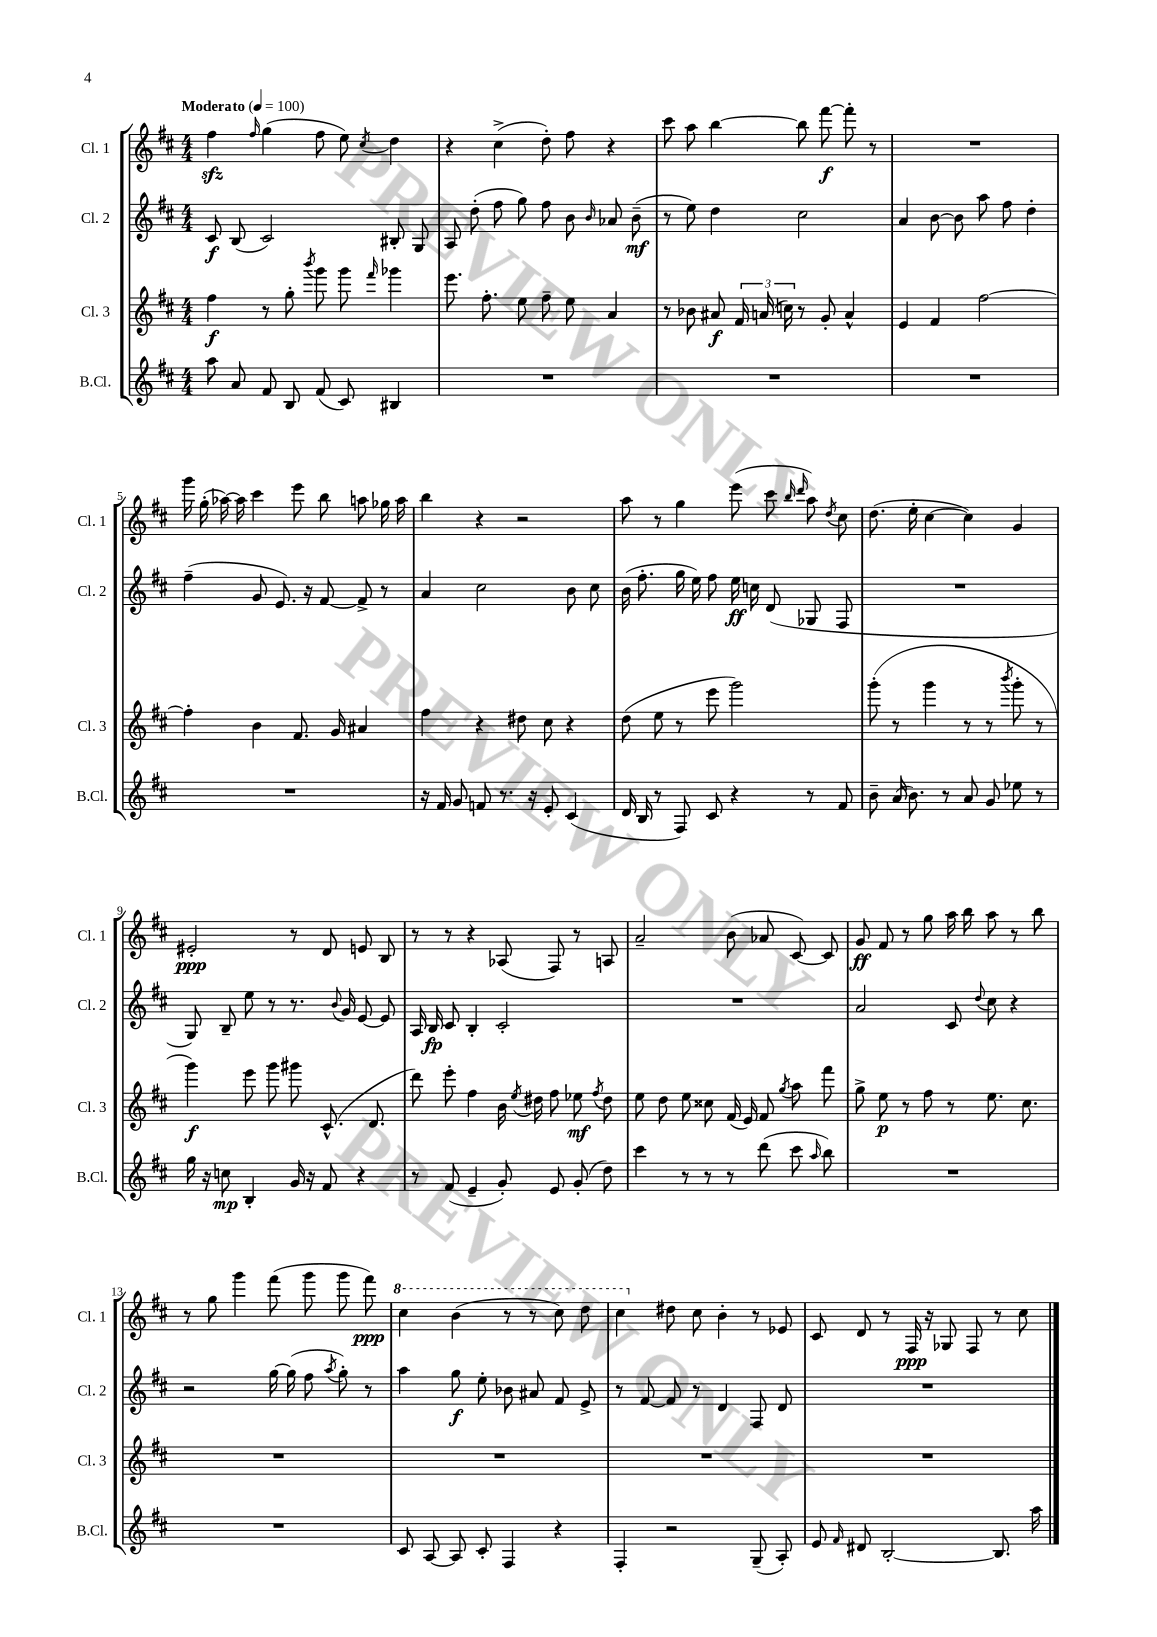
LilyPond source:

<<
\new StaffGroup <<
\new Staff = "s0" \with { instrumentName = "Cl. 1" shortInstrumentName = "Cl. 1" } {
    \clef treble \key d \major \numericTimeSignature \time 4/4 \tempo "Moderato" 4 = 100
    \autoBeamOff fis''4\sfz \grace { fis''16 } g''4( fis''8 e''8) \acciaccatura { cis''8 } d''4 |
    r4 cis''4->( d''8-.) fis''8 r4 |
    cis'''8 a''8 b''4~ b''8 fis'''8~\f fis'''8-. r8 |
    R1 |
    g'''16 g''16-.( aes''16~) aes''16 cis'''4 e'''8 b''8 a''8 ges''16 a''16 |
    b''4 r4 r2 |
    a''8 r8 g''4 e'''8( cis'''8 \grace { b''16 d'''16 } a''8) \acciaccatura { d''8 } cis''8 |
    d''8.( e''16-. cis''4~ cis''4) g'4 |
    eis'2-.\ppp r8 d'8 e'8 b8 |
    r8 r8 r4 aes8( fis8) r8 a8 |
    a'2-- b'8( aes'8 cis'8~) cis'8 |
    g'8\ff fis'8 r8 g''8 a''16 b''16 a''8 r8 b''8 |
    r8 g''8 g'''4 fis'''8( g'''8 g'''8 fis'''8\ppp) |
    \ottava #1 cis'''4 b''4( r8 r8 cis'''8) d'''8 |
    cis'''4 \ottava #0 dis''8 cis''8 b'4-. r8 ees'8 |
    cis'8 d'8 r8 fis16\ppp r16 ges8 fis8 r8 cis''8 \bar "|." |
}
\new Staff = "s1" \with { instrumentName = "Cl. 2" shortInstrumentName = "Cl. 2" } {
    \clef treble \key d \major \numericTimeSignature \time 4/4
    \autoBeamOff cis'8\f b8( cis'2) bis8-. g8 |
    a8 d''8-.( fis''8 g''8) fis''8 b'8 \grace { b'16 } aes'8 b'8--\mf( |
    r8 e''8) d''4 cis''2 |
    a'4 b'8~ b'8 a''8 fis''8 d''4-. |
    fis''4--( g'8 e'8.) r16 fis'8~ fis'8-> r8 |
    a'4 cis''2 b'8 cis''8 |
    b'16( fis''8.-. g''16 e''16) fis''8 e''16\ff c''16 d'8( ges8 fis8 |
    R1 |
    g8) b8-- e''8 r8 r8. \appoggiatura { b'8 } g'16 e'8~ e'8 |
    a16 b16\fp cis'8 b4-. cis'2-. |
    R1 |
    a'2 cis'8 \appoggiatura { d''8 } cis''8 r4 |
    r2 g''16~ g''16( fis''8 \acciaccatura { a''8 } g''8-.) r8 |
    a''4 g''8\f e''8-. bes'8 ais'8 fis'8 e'8-> |
    r8 fis'8~ fis'8 r8 d'4 fis8 d'8 |
    R1 \bar "|." |
}
\new Staff = "s2" \with { instrumentName = "Cl. 3" shortInstrumentName = "Cl. 3" } {
    \clef treble \key d \major \numericTimeSignature \time 4/4
    \autoBeamOff fis''4\f r8 g''8-. \acciaccatura { b'''8 } g'''8 g'''8 \grace { fis'''16 } ges'''4 |
    e'''8. fis''8.-. e''8 fis''8-- e''8 a'4 |
    r8 bes'8 ais'8\f \tuplet 3/2 { fis'16 a'16( c''16) } r8 g'8-. a'4-^ |
    e'4 fis'4 fis''2~ |
    fis''4-. b'4 fis'8. g'16 ais'4 |
    fis''4 r4 dis''8 cis''8 r4 |
    d''8( e''8 r8 e'''8 g'''2) |
    g'''8-.( r8 g'''4 r8 r8 \acciaccatura { b'''8 } g'''8-. r8 |
    g'''4\f) e'''8 g'''8 gis'''8 cis'8.-^( d'8. |
    d'''8) e'''8-. fis''4 b'16 \acciaccatura { e''8 } dis''16 fis''8 ees''8\mf \acciaccatura { fis''8 } dis''8 |
    e''8 d''8 e''8 cisis''8 fis'16( e'16) fis'8 \acciaccatura { g''8 } a''8 fis'''8 |
    g''8-> e''8\p r8 fis''8 r8 e''8. cis''8. |
    R1 |
    R1 |
    R1 |
    R1 \bar "|." |
}
\new Staff = "s3" \with { instrumentName = "B.Cl." shortInstrumentName = "B.Cl." } {
    \clef treble \key d \major \numericTimeSignature \time 4/4
    \autoBeamOff a''8 a'8 fis'8 b8 fis'8( cis'8) bis4 |
    R1 |
    R1 |
    R1 |
    R1 |
    r16 fis'16 g'8 f'8 r8. r16 e'8-. cis'4( |
    d'16 b16 r8 fis8) cis'8 r4 r8 fis'8 |
    b'8-- a'16( b'8.) r8 a'8 g'8 ees''8 r8 |
    g''16 r16 c''8\mp b4-. g'16 r16 fis'8 r4 |
    r8 fis'8( e'4-- g'8-.) e'8 g'8-.( d''8) |
    cis'''4 r8 r8 r8 d'''8( cis'''8 \grace { a''16 } b''8) |
    R1 |
    R1 |
    cis'8 a8~ a8 cis'8-. fis4 r4 |
    fis4-. r2 g8--( a8-.) |
    e'8 \grace { fis'16 } dis'8 b2~-. b8. a''16 \bar "|." |
}
>>
>>
